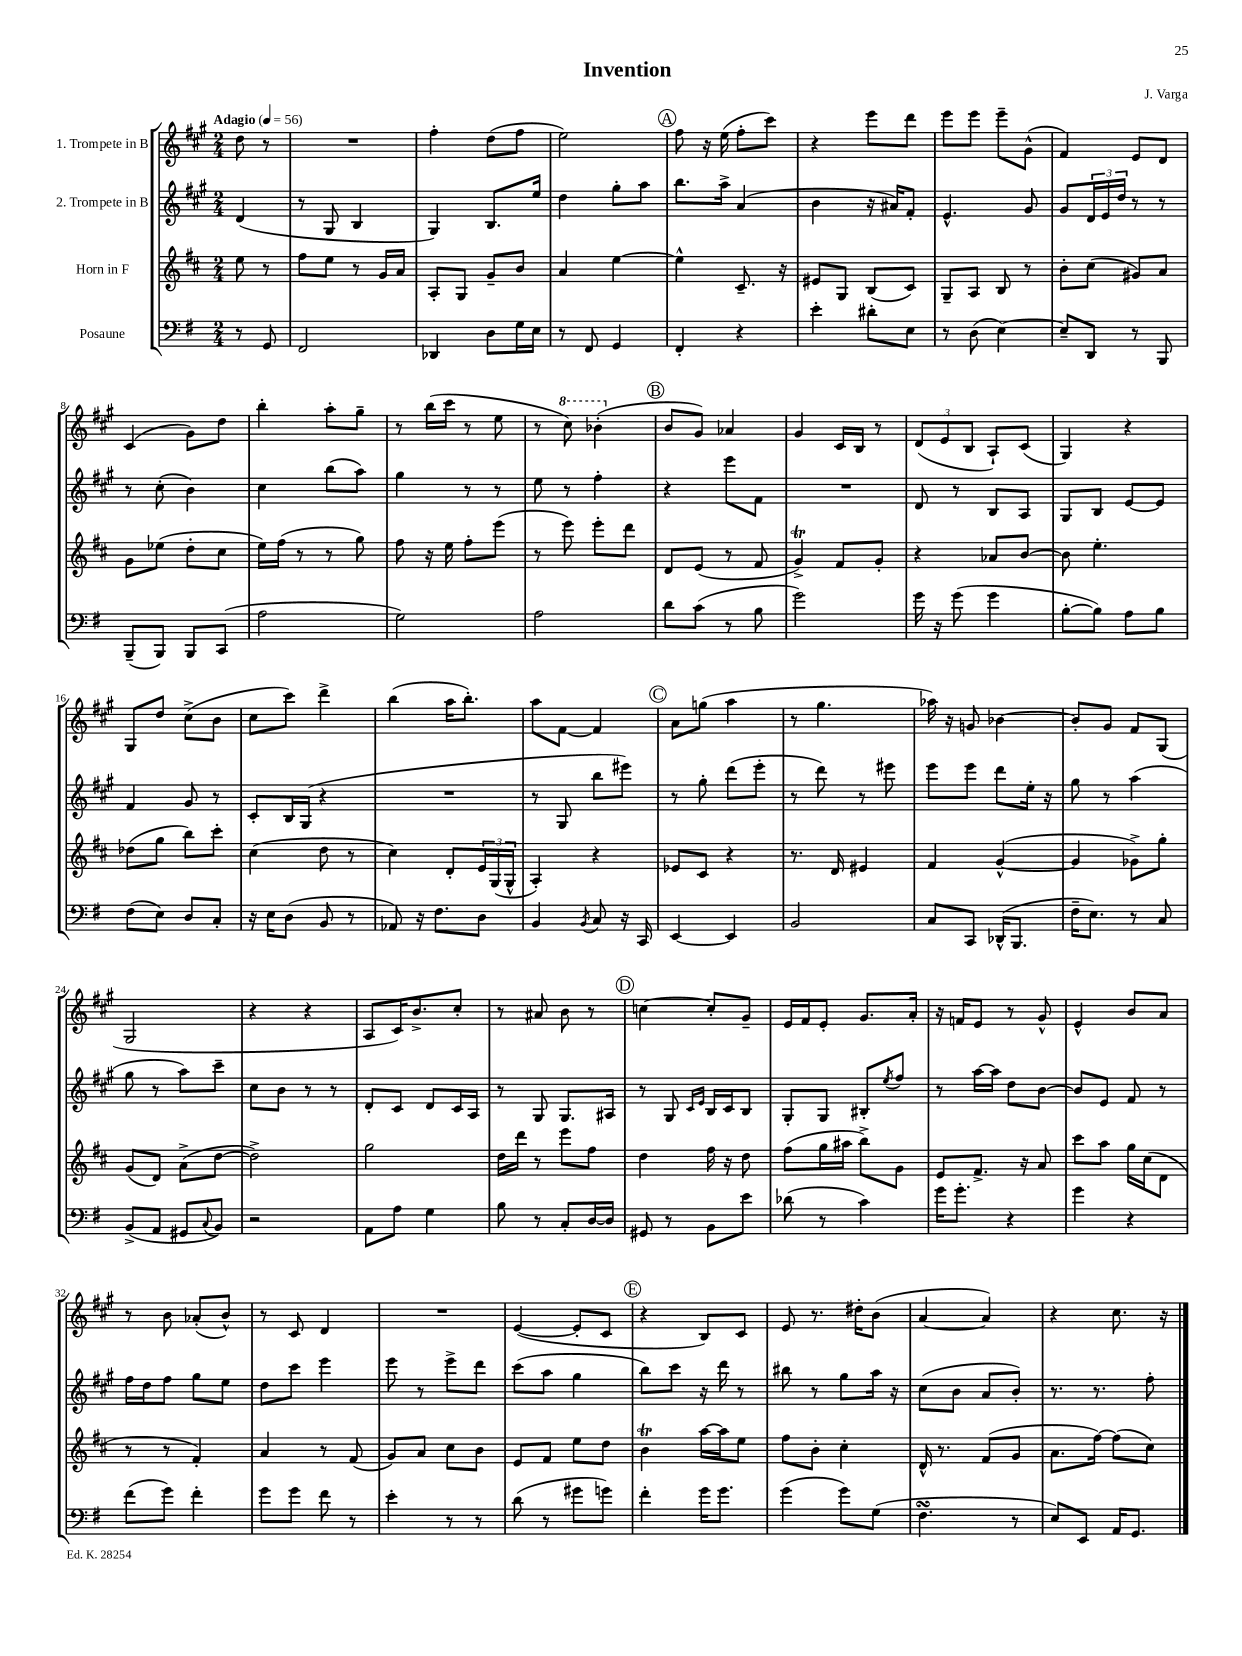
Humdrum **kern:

**kern	**kern	**kern	**kern
*part4	*part3	*part2	*part1
*staff4	*staff3	*staff2	*staff1
*I"Posaune	*I"Horn in F	*I"2. Trompete in B	*I"1. Trompete in B
*clefF4	*clefG2	*clefG2	*clefG2
*k[f#]	*k[f#c#]	*k[f#c#g#]	*k[f#c#g#]
*M2/4	*M2/4	*M2/4	*M2/4
*MM56	*MM56	*MM56	*MM56
=	=	=	=
!	!	!	!LO:TX:a:B:t=Adagio
8r	8ee\	(4d/	8dd\
8GG/	8r	.	8r
=1	=1	=1	=1
2FF#/	8ff#\L	8r	2r
.	8ee\J	8G#/	.
.	8r	4B/	.
.	16g/LL	.	.
.	16a/JJ	.	.
=2	=2	=2	=2
4DD-X/	8A'/L	4G#/)	4ff#'\
.	8G/J	.	.
8D\L	8g~/L	8.B/L	(8dd\L
16G\L	8b/J	.	8ff#\J
16E\JJ	.	16ee/Jk	.
=3	=3	=3	=3
8r	4a/	4dd\	2ee\)
8FF#/	.	.	.
4GG/	[4ee\	8gg#'\L	.
.	.	8aa\J	.
!!LO:REH:place=s1:t=A
=4	=4	=4	=4
4FF#'/	4ee^^\]	8.bb\L	8ff#\
.	.	.	16r
.	.	16aa^\Jk	(16ee\
4r	8.c#~/	(4a/	8ff#'\L
.	.	.	8ccc#\J)
.	16r	.	.
=5	=5	=5	=5
4e'\	8e#X/L	4b\	4r
.	8G/J	.	.
8d#X'\L	(8B/L	16r	8eee\L
.	.	16a#X/KL)	.
8E\J	8c#/J)	8f#'/J	8ddd\J
=6	=6	=6	=6
8r	8G~/L	4.e^^/	8eee\L
(8D\	8A/J	.	8eee\J
[4E\)	8B/	.	8eee~\L
.	8r	8g#/	(8g#^^\J
=7	=7	=7	=7
8E~/L]	8b'\L	8g#/L	4f#/)
8DD/J	(8cc#\J	24d/L	.
.	.	24e/	.
.	.	24dd/JJ	.
8r	8g#X/L)	8r	8e/L
8BBB/	8a/J	8r	8d/J
!!LO:LB:g=z
=8	=8	=8	=8
(8BBB~/L	8g\L	8r	(4c#/
8BBB/J)	(8ee-X\J	(8cc#'\	.
8BBB/L	8dd'\L	4b\)	8g#\L)
(8CC/J	8cc#\J	.	8dd\J
=9	=9	=9	=9
2A\	16ee\LL)	4cc#\	4bb'\
.	(16ff#\JJ	.	.
.	8r	.	.
.	8r	(8bb\L	8aa'\L
.	8gg\)	8aa\J)	8gg#~\J
=10	=10	=10	=10
2G\)	8ff#\	4gg#\	8r
.	16r	.	(16bb\LL
.	16ee\	.	16ccc#\JJ
.	8ff#'\L	8r	8r
.	(8eee\J	8r	8ee\
=11	=11	=11	=11
2A\	8r	8ee\	8r
*	*	*	*8va
.	8eee\)	8r	8ccc#\)
.	8eee'\L	4ff#'\	(4bb-X'\
.	8ddd\J	.	.
!!LO:REH:place=s1:t=B
=12	=12	=12	=12
*	*	*	*X8va
8d\L	8d/L	4r	8b/L
(8c\J	(8e/J	.	8g#/J)
8r	8r	8eee\L	4a-X/
8B\	8f#/	8f#\J	.
=13	=13	=13	=13
2g\)	4gT^/)	2r	4g#/
.	8f#/L	.	16c#/LL
.	.	.	16B/JJ
.	8g'/J	.	8r
=14	=14	=14	=14
16g\	4r	8d/	(12d/L
16r	.	.	.
.	.	.	12e/
(8g\	.	8r	.
.	.	.	12B/J
4g\	8a-X/L	8B/L	8A`/L)
.	[8b/J	8A/J	(8c#/J
=15	=15	=15	=15
[8B'\L	8b\]	8G#/L	4G#/)
8B\J])	4.ee'\	8B/J	.
8A\L	.	[8e/L	4r
8B\J	.	8e/J]	.
!!LO:LB:g=z
=16	=16	=16	=16
(8F#\L	(8dd-X\L	4f#/	8G#/L
8E\J)	8gg\J	.	8dd/J
8D/L	8bb\L)	8g#/	(8cc#^\L
8C'/J	8ccc#'\J	8r	8b\J
=17	=17	=17	=17
16r	(4cc#\	8c#'/L	8cc#\L
16E\KL	.	.	.
(8D\J	.	16B/L	8ccc#\J)
.	.	(16G#/JJ	.
8BB/	8dd\	4r	4ddd^\
8r	8r	.	.
=18	=18	=18	=18
8AA-X/)	4cc#\)	2r	(4bb\
16r	.	.	.
8.F#\L	.	.	.
.	8d'/L	.	16aa\KL
.	.	.	8.bb'\J)
8D\J	24e/L	.	.
.	(24G/	.	.
.	24G^^/JJ	.	.
=19	=19	=19	=19
4BB/	4A'/)	8r	8aa\L
.	.	8G#/	[8f#\J
8qBB/	.	.	.
8C/	4r	8bb\L	4f#/]
16r	.	8eee#X\J)	.
16CC/	.	.	.
!!LO:REH:place=s1:t=C
=20	=20	=20	=20
[4EE/	8e-X/L	8r	8a\L
.	8c#/J	8gg#'\	(8ggn\J
4EE/]	4r	(8ddd\L	4aa\
.	.	8eee'\J	.
=21	=21	=21	=21
2BB/	8.r	8r	8r
.	.	8ddd\)	4.gg#\
.	16d/	.	.
.	4e#X/	8r	.
.	.	8eee#X\	.
=22	=22	=22	=22
8C/L	4f#/	8eee\L	16aa-X\)
.	.	.	16r
8CC/J	.	8eee\J	8gn/
(16DD-X^^/KL	([4g^^/	8ddd\L	[4b-X\
8.BBB/J	.	.	.
.	.	16ee'\Jk	.
.	.	16r	.
=23	=23	=23	=23
16F#~\KL	4g/]	8gg#\	8b-'/L]
8.E\J)	.	.	.
.	.	8r	8g#/J
8r	8g-X^\L)	(4aa\	8f#/L
8C/	8gg'\J	.	(8G#/J
!!LO:LB:g=z
=24	=24	=24	=24
(8BB^/L	(8g/L	8gg#\	2G#/
8AA/J	8d/J)	8r	.
8GG#X/L	(8a^\L	8aa\L)	.
8qqC/	.	.	.
8BB/J)	[8dd\J	8ccc#~\J	.
=25	=25	=25	=25
2r	2dd^\])	8cc#\L	4r
.	.	8b\J	.
.	.	8r	4r
.	.	8r	.
=26	=26	=26	=26
8AA\L	2gg\	8d'/L	8A/L
8A\J	.	8c#/J	16c#/K)
.	.	.	8.b^/
4G\	.	8d/L	.
.	.	16c#/L	8cc#'/J
.	.	16A/JJ	.
=27	=27	=27	=27
8B\	16dd\LL	8r	8r
.	16ddd\JJ	.	.
8r	8r	8G#/	8a#X/
8C'/L	8eee\L	8.G#/L	8b\
[16D/L	8ff#\J	.	8r
16D/JJ]	.	16A#X/Jk	.
!!LO:REH:place=s1:t=D
=28	=28	=28	=28
8GG#X/	4dd\	8r	[4ccn\
8r	.	8G#/	.
.	.	16qqc#/LL	.
.	.	16qqe/JJ	.
8BB\L	16ff#\	16B/LL	8cc'/L]
.	16r	16c#/J	.
8e\J	8dd\	8B/J	8g#~/J
=29	=29	=29	=29
(8d-X\	(8ff#\L	8G#'/L	16e/LL
.	.	.	16f#/J
8r	16gg\L	8G#/J	8e'/J
.	16aa#X\JJ	.	.
4c\)	8bb^\L)	8B#X'/L	8.g#/L
.	.	8qee/	.
.	8g\J	8ff#/J	.
.	.	.	16a'/Jk
=30	=30	=30	=30
16g\KL	8e/L	8r	16r
8.g'\J	.	.	16fn/KL
.	8.f#^/J	[16aa\LL	8e/J
.	.	16aa\JJ]	.
4r	.	8dd\L	8r
.	16r	.	.
.	8a/	[8b\J	8g#^^/
=31	=31	=31	=31
4g\	8ccc#\L	8b/L]	4e^^/
.	8aa\J	8e/J	.
4r	16gg\LL	8f#/	8b/L
.	(16cc#\J	.	.
.	8d\J	8r	8a/J
!!LO:LB:g=z
=32	=32	=32	=32
(8f#\L	8r	16ff#\LL	8r
.	.	16dd\J	.
8g\J)	8r	8ff#\J	8b\
4f#'\	4f#'/)	8gg#\L	(8a-X'/L
.	.	8ee\J	8b^^/J)
=33	=33	=33	=33
8g\L	4a/	8dd\L	8r
8g\J	.	8ccc#\J	8c#/
8f#\	8r	4eee\	4d/
8r	(8f#/	.	.
=34	=34	=34	=34
4e'\	8g/L)	8eee\	2r
.	8a/J	8r	.
8r	8cc#\L	8eee^\L	.
8r	8b\J	8ddd\J	.
=35	=35	=35	=35
(8d\	8e/L	(8ccc#\L	([4e/
8r	8f#/J	8aa\J	.
8g#X\L	8ee\L	4gg#\	8e'/L]
8gn\J)	8dd\J	.	8c#/J
!!LO:REH:place=s1:t=E
=36	=36	=36	=36
4f#'\	4bT\	8bb\L)	4r
.	.	8ccc#\J	.
16g\KL	[16aa\LL	16r	8B/L)
8.g\J	16aa\J]	16ddd\	.
.	8ee\J	8r	8c#/J
=37	=37	=37	=37
(4g\	8ff#\L	8bb#X\	8e/
.	8b'\J	8r	8.r
8g\L)	4cc#'\	8gg#\L	.
.	.	.	16dd#X'\KL
(8G\J	.	16aa\Jk	(8b\J
.	.	16r	.
=38	=38	=38	=38
4.F#sSsS\	16d^^/	(8cc#\L	[4a/
.	8.r	.	.
.	.	8b\J	.
.	(8f#/L	8a/L	4a/])
8r	8g/J	8b'/J)	.
=39	=39	=39	=39
8E/L)	8.a\L	8.r	4r
8EE/J	.	.	.
.	[16ff#\Jk)	8.r	.
16AA/KL	(8ff#\L]	.	8.cc#\
8.GG/J	.	.	.
.	8cc#\J)	8ff#'\	.
.	.	.	16r
==	==	==	==
*-	*-	*-	*-
